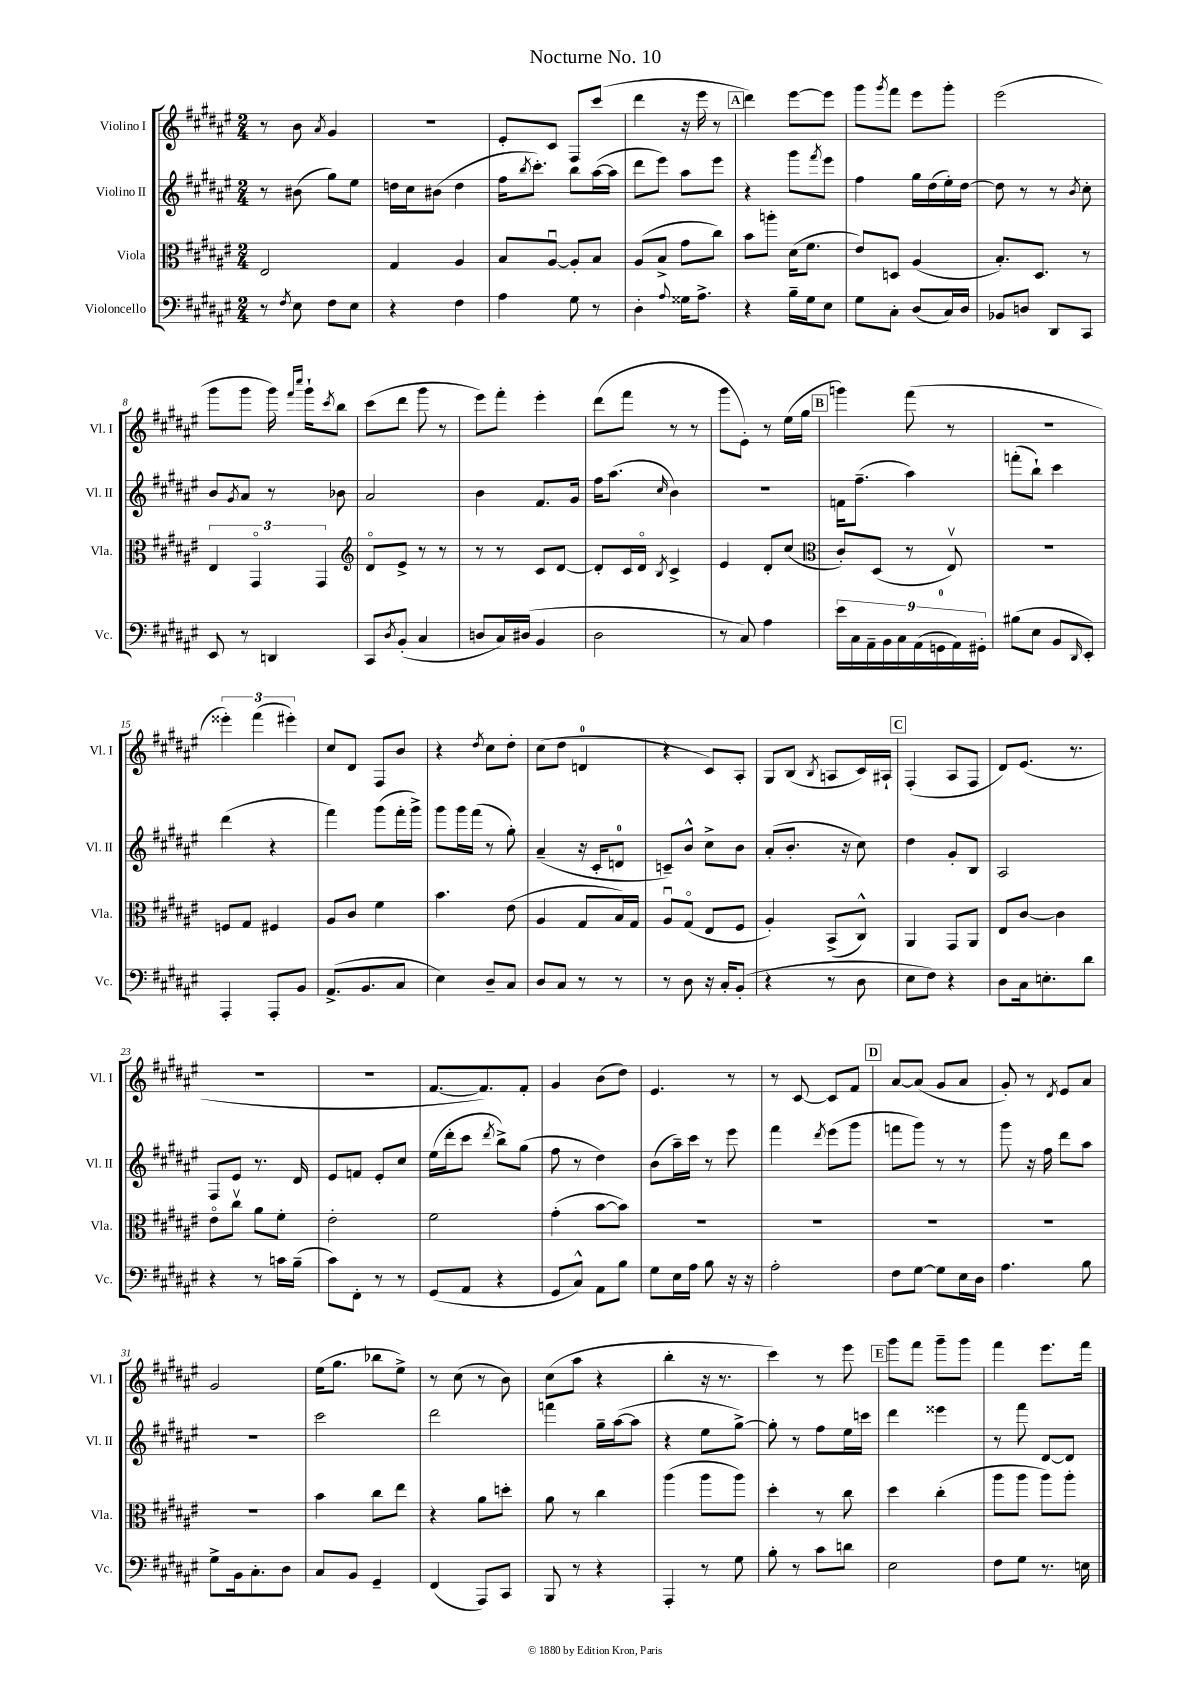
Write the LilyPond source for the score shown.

\header { title = "Nocturne No. 10" }
<<
\new StaffGroup <<
\new Staff = "s0" \with { instrumentName = "Violino I" shortInstrumentName = "Vl. I" } {
    \clef treble \key fis \major \numericTimeSignature \time 2/4
    r8 b'8 \acciaccatura { ais'8 } gis'4 |
    r2 |
    eis'8-. cis'8 fis8 cis'''8( |
    dis'''4 r16 eis'''16 r8 |
    \mark \markup { \box "A" } dis'''4) eis'''8~ eis'''8 |
    gis'''8 \acciaccatura { gis'''8 } fis'''8 eis'''8 gis'''8-. |
    eis'''2( |
    gis'''8 gis'''8 gis'''16) \grace { fis'''16 cis''''16 } gis'''16-! \acciaccatura { cis'''8 } b''8 |
    cis'''8( dis'''8 gis'''8 r8 |
    eis'''8) fis'''8-. eis'''4-. |
    dis'''8( fis'''8 r8 r8 |
    gis'''8 eis'8-.) r8 eis''16( gis''16 |
    \mark \markup { \box "B" } g'''4) fis'''8( r8 |
    R2 |
    \tuplet 3/2 { eisis'''4-.) fis'''4( eis'''4-.) } |
    cis''8 dis'8 fis8 b'8 |
    r4 \acciaccatura { dis''8 } cis''8 dis''8-. |
    cis''8( dis''8 d'4-0 |
    r4 cis'8) ais8-. |
    gis8 b8( \acciaccatura { b8 } a8 cis'16) ais16-! |
    \mark \markup { \box "C" } fis4-.( ais8 fis8 |
    dis'8) eis'8.( r8. |
    R2 |
    R2 |
    fis'8.~ fis'8.) fis'8-. |
    gis'4 b'8( dis''8) |
    eis'4. r8 |
    r8 cis'8~ cis'8 fis'8 |
    \mark \markup { \box "D" } ais'8~ ais'8( gis'8 ais'8 |
    gis'8-.) r8 \acciaccatura { dis'8 } eis'8 ais'8 |
    gis'2 |
    eis''16( gis''8. bes''8 eis''8->) |
    r8 cis''8( r8 b'8) |
    cis''8( ais''8 r4 |
    b''4-. r16 r8. |
    cis'''4) r8 eis'''8 |
    \mark \markup { \box "E" } gis'''8 fis'''8 gis'''8-- gis'''8 |
    fis'''4 eis'''8. fis'''16 \bar "|." |
}
\new Staff = "s1" \with { instrumentName = "Violino II" shortInstrumentName = "Vl. II" } {
    \clef treble \key fis \major \numericTimeSignature \time 2/4
    r8 bis'8( gis''8) eis''8 |
    d''16 cis''16 bis'8( d''4 |
    fis''16 \acciaccatura { b''8 } cis'''8.-.) b''8 ais''16~( ais''16 |
    dis'''8 eis'''8) ais''8 eis'''8 |
    \mark \markup { \box "A" } r4 gis'''8 \acciaccatura { fis'''8 } eis'''8 |
    fis''4 gis''16 dis''16( eis''16-.) dis''16~ |
    dis''8 r8 r8 \acciaccatura { b'8 } cis''8-. |
    b'8 \acciaccatura { gis'8 } ais'8 r8 bes'8 |
    ais'2 |
    b'4 fis'8. gis'16 |
    fis''16 ais''8.( \grace { cis''16 } b'4) |
    R2 |
    \mark \markup { \box "B" } f'16 fis''8.--( ais''4) |
    f'''8-.( b''8-!) cis'''4 |
    dis'''4( r4 |
    fis'''4) gis'''8( fis'''16-. gis'''16->) |
    gis'''8 gis'''16 fis'''16( r8 gis''8-.) |
    ais'4--( r16 cis'16-. d'8-0 |
    c'8--) b'8-^ cis''8-> b'8 |
    ais'8-.( b'8.-. r16 cis''8) |
    \mark \markup { \box "C" } dis''4 gis'8-. b8 |
    ais2 |
    fis8 eis'8 r8. dis'16 |
    eis'8 f'8 eis'8-. cis''8 |
    eis''16( dis'''16-. cis'''8 \acciaccatura { dis'''8 } b''8->) gis''8( |
    fis''8 r8 dis''4) |
    b'8( ais''16--) cis'''16 r8 eis'''8 |
    fis'''4 \acciaccatura { dis'''8 } eis'''8( gis'''8 |
    \mark \markup { \box "D" } f'''8 gis'''8) r8 r8 |
    gis'''8 r16 fis''16 dis'''8 ais''8 |
    r2 |
    cis'''2 |
    dis'''2 |
    f'''4 gis''16-- ais''16~( ais''8 |
    r4 eis''8 gis''8~->) |
    gis''8-. r8 fis''8 eis''16 c'''16 |
    \mark \markup { \box "E" } dis'''4 eisis'''4 |
    r8 fis'''8 dis'8~ dis'8 \bar "|." |
}
\new Staff = "s2" \with { instrumentName = "Viola" shortInstrumentName = "Vla." } {
    \clef alto \key fis \major \numericTimeSignature \time 2/4
    eis2 |
    gis4 ais4 |
    b8 ais8~\downbow ais8-. b8 |
    ais8( b8-> gis'8 cis''8) |
    \mark \markup { \box "A" } b'8 a''8-. dis'16( fis'8. |
    eis'8) d8 ais4( |
    b8.-.) dis8. r8 |
    \tuplet 3/2 { eis4 gis,4\flageolet gis,4 } |
    \clef treble dis'8\flageolet eis'8-> r8 r8 |
    r8 r8 cis'8 dis'8~ |
    dis'8-. cis'16 dis'16\flageolet \acciaccatura { b8 } cis'4-> |
    eis'4 dis'8-. cis''8( |
    \mark \markup { \box "B" } \clef alto cis'8-.) dis8( r8 eis8\upbow) |
    R2 |
    f8 gis8 fis4 |
    ais8 cis'8 fis'4 |
    b'4. eis'8( |
    ais4 gis8 b16) gis16 |
    ais8\downbow gis8\flageolet( eis8 fis8 |
    ais4-.) b,8->( cis8-^) |
    \mark \markup { \box "C" } ais,4 gis,8 ais,8 |
    eis8 cis'8~ cis'4 |
    eis'8\flageolet cis''8\upbow ais'8 fis'8-. |
    eis'2-. |
    fis'2 |
    gis'4-.( b'8~ b'8) |
    R2 |
    R2 |
    \mark \markup { \box "D" } R2 |
    R2 |
    R2 |
    b'4 cis''8 eis''8 |
    r4 ais'8 d''8-. |
    ais'8 r8 cis''4 |
    ais''4( ais''8 ais''8) |
    dis''4-. r8 cis''8 |
    \mark \markup { \box "E" } dis''4 cis''4-.( |
    ais''8 ais''8 ais''8) ais''8-. \bar "|." |
}
\new Staff = "s3" \with { instrumentName = "Violoncello" shortInstrumentName = "Vc." } {
    \clef bass \key fis \major \numericTimeSignature \time 2/4
    r8 \acciaccatura { fis8 } eis8 fis8 eis8 |
    r4 fis4 |
    ais4 gis8 r8 |
    dis4-. \appoggiatura { ais8 } gisis16 ais8.-> |
    \mark \markup { \box "A" } r4 b16-- gis16 eis8 |
    gis8 cis8-. dis8( cis16) dis16 |
    bes,8 d8 dis,8 cis,8 |
    eis,8 r8 d,4 |
    cis,8 \acciaccatura { dis8 } b,8-.( cis4 |
    d8 cis16) dis16( b,4 |
    dis2 |
    r8 cis8) ais4 |
    \mark \markup { \box "B" } \tuplet 9/8 { eis'16 cis16 ais,16-- b,16 cis16 ais,16( g,16-0 ais,16) gis,16-. } |
    bis8( eis8 b,8 \grace { dis,16 } eis,8-.) |
    ais,,4-. ais,,8-. b,8 |
    ais,8.->( b,8. cis8 |
    eis4) dis8-- cis8 |
    dis8 cis8 r8 r8 |
    r8 dis8 r16 cis16-. b,8-.( |
    r4 r8 dis8 |
    \mark \markup { \box "C" } eis8 fis8) r4 |
    dis8 cis16 e8.-. dis'8 |
    r4 r8 c'16 b16--( |
    cis'8) fis,8-. r8 r8 |
    gis,8( ais,8 r4 |
    gis,8 cis8-^) ais,8 b8 |
    gis8 eis16 ais16 b8 r16 r16 |
    ais2-. |
    \mark \markup { \box "D" } fis8 gis8~ gis8 eis16 dis16 |
    ais4. b8 |
    gis8-> b,16 cis8.-. dis8 |
    cis8 b,8 gis,4-- |
    fis,4( ais,,8) cis,8 |
    b,,8 r8 r4 |
    ais,,4-. r8 gis8 |
    b8-. r8 cis'8 d'8 |
    \mark \markup { \box "E" } eis2 |
    fis8 gis8 r8. e16 \bar "|." |
}
>>
>>
